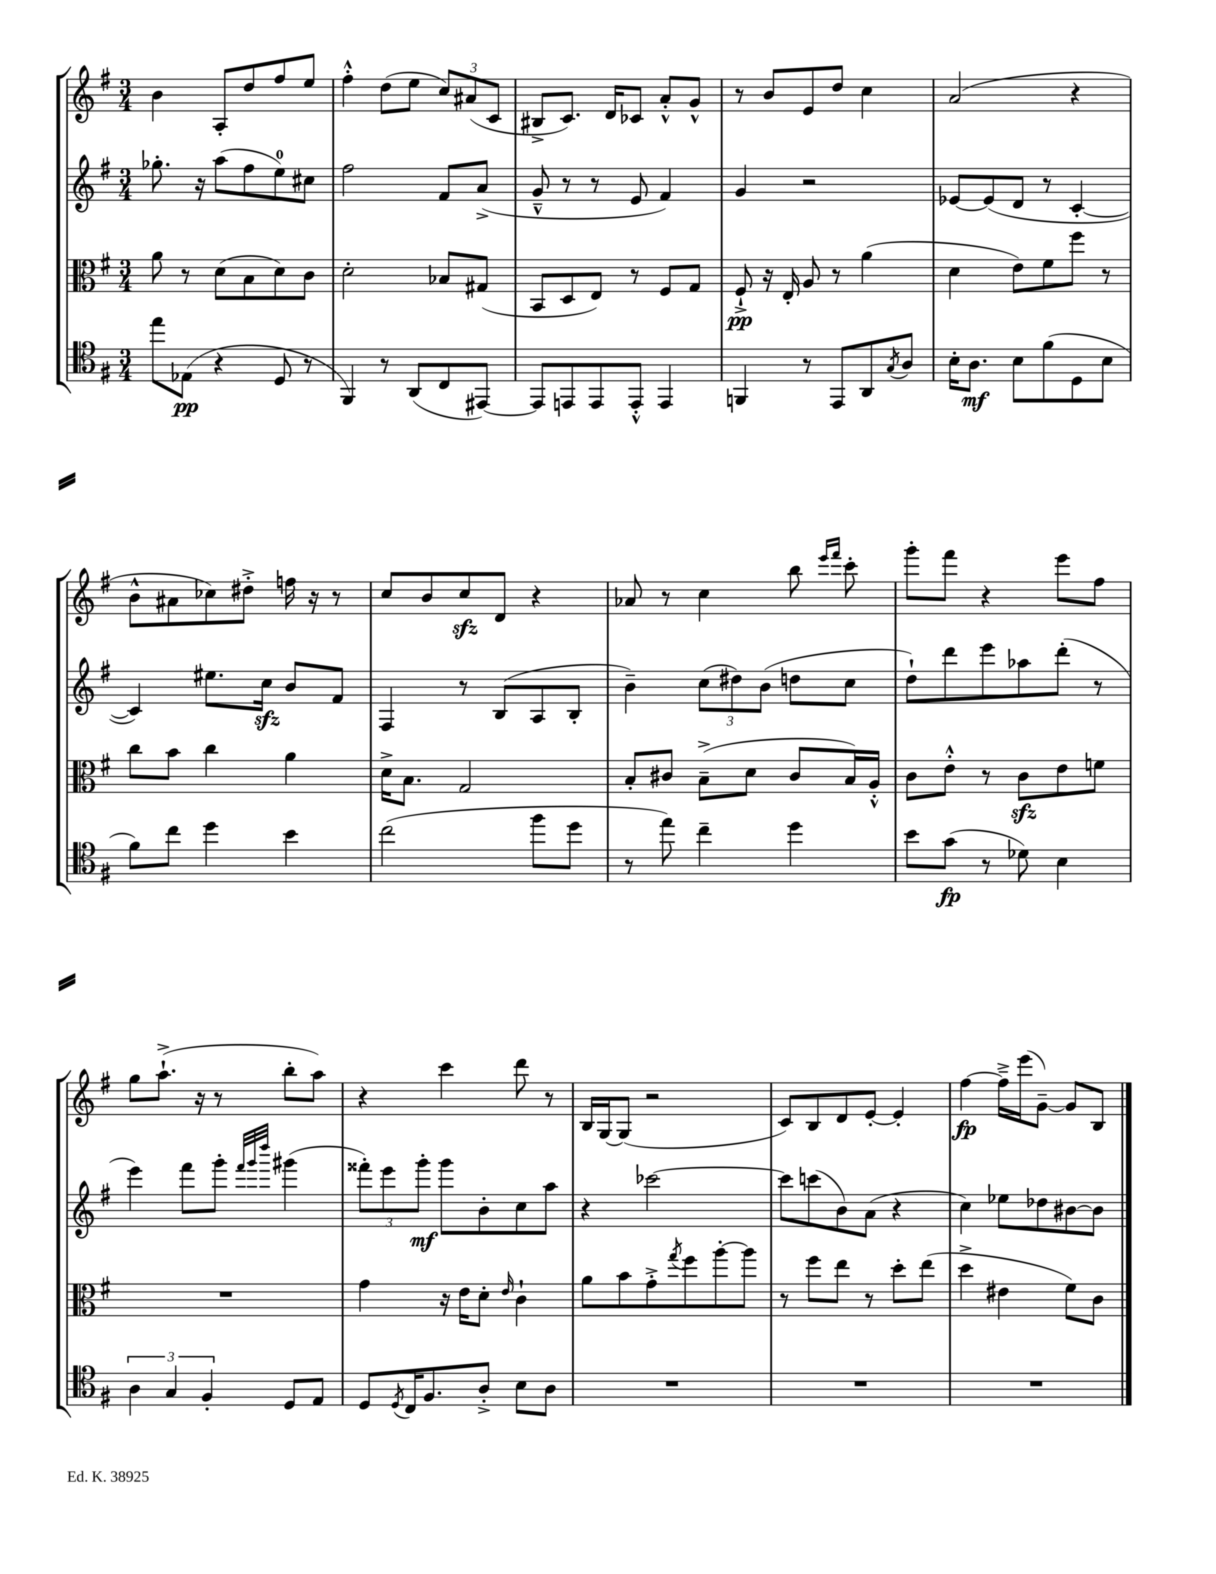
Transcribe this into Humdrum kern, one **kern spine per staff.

**kern	**kern	**kern	**kern
*staff4	*staff3	*staff2	*staff1
*clefC4	*clefC3	*clefG2	*clefG2
*k[f#]	*k[f#]	*k[f#]	*k[f#]
*M3/4	*M3/4	*M3/4	*M3/4
8ee	8a	8.gg-'	4b
(8E-	8r	.	.
.	.	16r	.
4r	(8d	(8aa	8A'
.	8B	8ff#	8dd
8D	8d)	8ee)	8ff#
8r	8c	8cc#	8ee
=	=	=	=
4FF#)	2d'	2ff#	4ff#'^^
8r	.	.	(8dd
(8AA	.	.	8ee
8C	8B-	8f#	12cc)
.	.	.	(12a#
[8EE#)	(8G#	(8a^	.
.	.	.	12c
=	=	=	=
8EE#]	8BB	8g~^^	8B#^
8EE	8D	8r	8.c)
8EE	8E)	8r	.
.	.	.	16d
8EE'^^	8r	8e	8c-
4EE	8F#	4f#)	8a'^^
.	8G	.	8g^^
=	=	=	=
4FF	8F#`^	4g	8r
.	16r	.	8b
.	16E'	.	.
8r	8A	2r	8e
8EE	8r	.	8dd
8AA	(4a	.	4cc
8qG	.	.	.
8A	.	.	.
=	=	=	=
16B'	4d	[8e-	(2a
8.A	.	.	.
.	.	(8e-]	.
8B	8e)	8d	.
(8f#	8f#	8r	.
8D	8ff#	[4c'	4r
8B	8r	.	.
=	=	=	=
8f#)	8cc	4c])	8b^^
8cc	8b	.	8a#
4dd	4cc	8.ee#	8cc-)
.	.	.	8dd#'^
.	.	16cc	.
4b	4a	8b	16ff
.	.	.	16r
.	.	8f#	8r
=	=	=	=
(2cc	16d^	4F#	8cc
.	8.B	.	.
.	.	.	8b
.	2G	8r	8cc
.	.	(8B	8d
8ff#	.	8A	4r
8dd	.	8B'	.
=	=	=	=
8r	8B'	4b~)	8a-
8ee)	8c#	.	8r
4cc~	(8B~^	(12cc	4cc
.	.	12dd#)	.
.	8d	.	.
.	.	(12b	.
4dd	8c#	8dd	8bb
.	.	.	16qqeee
.	.	.	16qqfff#
.	16B)	8cc	8ccc'
.	16A'^^	.	.
=	=	=	=
8b	8c	8dd`)	8ggg'
(8g	8e'^^	8ddd	8fff#
8r	8r	8eee	4r
8d-)	8c	8aa-	.
4B	8e	(8ddd'	8eee
.	8f	8r	8ff#
=	=	=	=
6A	2.r	4eee)	8gg
.	.	.	(8.aa`^
6G	.	.	.
.	.	8fff#	.
.	.	.	16r
6F#'	.	.	.
.	.	8ggg'	8r
.	.	32qqfff#	.
.	.	32qqggg	.
.	.	32qqdddd	.
8D	.	(4ggg#	8bb'
8E	.	.	8aa)
=	=	=	=
8D	4g	12fff##')	4r
.	.	12eee	.
8qD	.	.	.
16C	.	.	.
.	.	12ggg'	.
8.F#	.	.	.
.	16r	8ggg	4ccc
.	16e	.	.
8A'^	8d'	8b'	.
.	16qqe	.	.
8B	4c`	8cc	8ddd
8A	.	8aa	8r
=	=	=	=
2.r	8a	4r	16B
.	.	.	[16G
.	8b	.	(8G]
.	8g'^	[2ccc-	2r
.	8qgg	.	.
.	8ff#	.	.
.	[8aa'	.	.
.	8aa]	.	.
=	=	=	=
2.r	8r	8ccc-]	8c)
.	8ff#	(8ccc	8B
.	8ee	8b)	8d
.	8r	(8a	[8e'
.	8dd'	4r	4e']
.	(8ee	.	.
=	=	=	=
2.r	4dd^	4cc)	[4ff#
.	4e#	8ee-	16ff#~^]
.	.	.	(16eee
.	.	8dd-	[8g~)
.	8f#)	[8b#	8g]
.	8c	8b#]	8B
==	==	==	==
*-	*-	*-	*-
